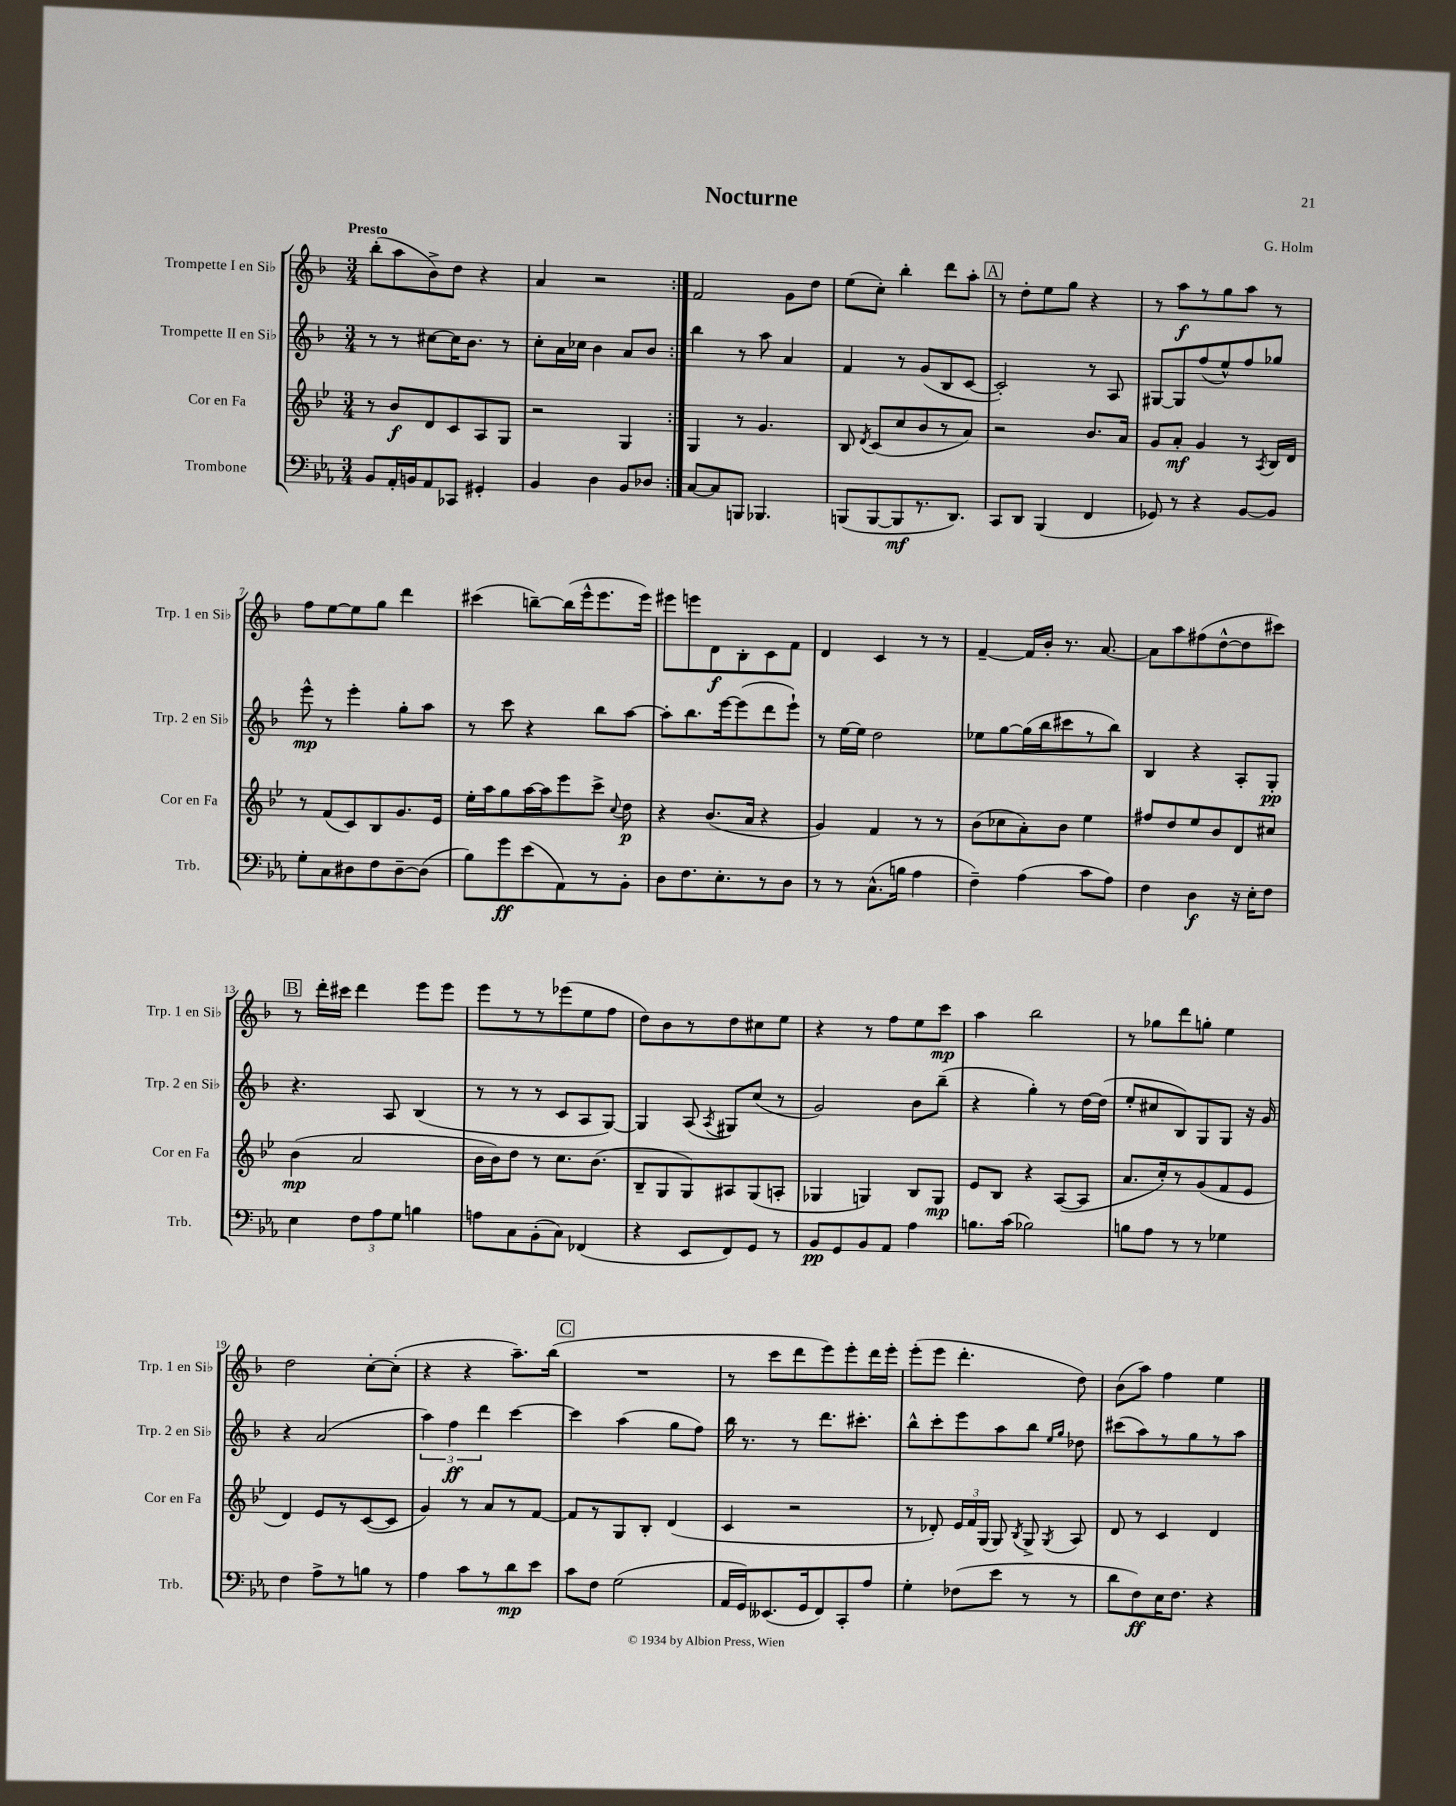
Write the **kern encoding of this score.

**kern	**kern	**kern	**kern
*staff4	*staff3	*staff2	*staff1
*clefF4	*clefG2	*clefG2	*clefG2
*k[b-e-a-]	*k[b-e-]	*k[b-]	*k[b-]
*M3/4	*M3/4	*M3/4	*M3/4
8BB-	8r	8r	(8bb-'
16AA-'	8b-	8r	8aa
16BB	.	.	.
8AA-	8d	[8cc#	8b-^)
8CC-	8c	16cc#]	8dd
.	.	8.b-	.
4GG#'	8A	.	4r
.	8G	8r	.
=	=	=	=
4BB-	2r	8cc'	4a
.	.	16a	.
.	.	16cc-	.
4D	.	4b-	2r
8BB-	4G	8a	.
8D-	.	8b-	.
=:|!	=:|!	=:|!	=:|!
[8C	4G	4bb-	2f
8C]	.	.	.
8BBB	8r	8r	.
4.BBB-	4.g	8aa	.
.	.	4a	8g
.	.	.	8dd
=	=	=	=
(8BBB	8B-	4f	(8ee
.	8qd	.	.
[8BBB	(8c	.	8cc')
8BBB]	8cc	8r	4bb-'
8.r	8b-	(8g	.
.	8r	8B-	8ddd
8.DD)	.	.	.
.	8a)	[8c	8aa'
=	=	=	=
8CC	2r	2c'])	8r
8DD	.	.	8dd'
(4BBB-	.	.	8ee
.	.	.	8gg
4FF	8.b-	8r	4r
.	.	8A	.
.	16a	.	.
=	=	=	=
8GG-)	8g	[8G#	8r
8r	8a'	8G#]	8aa
4r	4g	(8ff	8r
.	.	8ee^^)	8gg
[8BB-	8r	8ff	8aa
.	8qA	.	.
8BB-]	16B-	8gg-	8r
.	16d	.	.
=	=	=	=
8G'	8r	8eee^^	8ff
8C	(8f	8r	[8ee
8D#	8c)	4eee'	8ee]
8F	8B-	.	8gg
[8D#~	8.g	8gg'	4ddd
(8D#]	.	8aa	.
.	16e-	.	.
=	=	=	=
8B-)	16ee-'	8r	(4ccc#
.	16aa	.	.
8g	8gg	8ccc	.
(8e-	[16aa	4r	[8bb~)
.	16aa]	.	.
8AA-)	8eee-	.	(16bb]
.	.	.	16eee^^
8r	8ccc^	8bb-	8.eee
.	8qqcc	.	.
8BB-'	8dd	[8aa	.
.	.	.	16eee)
=	=	=	=
8D	4r	8aa']	8eee#
8.F	.	8.bb-	8eee
.	(8.b-	.	8d
8.E-'	.	[16eee	.
.	.	(8eee]	8B-'
.	16a	.	.
8r	4r	8ddd	8c
8D	.	8eee`)	8f
=	=	=	=
8r	4g)	8r	4d
8r	.	[16ee	.
.	.	16ee]	.
(8.C^^	4f	2dd	4c
16B	.	.	.
4A-	8r	.	8r
.	8r	.	8r
=	=	=	=
4F~)	(8b-	8ee-	[4f~
.	8cc-	[8gg	.
(4A-	8a')	(16gg]	16f]
.	.	16bb-	16b-'
.	8b-	8ccc#	8.r
8c	4ee-	8r	.
.	.	.	[8.a
8A-)	.	8bb-)	.
=	=	=	=
4F	8ff#	4B-	8a]
.	8dd	.	8aa
4D	8ee-	4r	(8ff#
.	8b-	.	[8dd^^
16r	8d	8A'	8dd]
16E-'	.	.	.
8F	8cc#	8G'	8ccc#)
=	=	=	=
4E-	(4b-	4.r	8r
.	.	.	16ddd'
.	.	.	16ccc#
12F	2a	.	4ddd
12A-	.	.	.
.	.	8A	.
12G	.	.	.
4B	.	(4B-	8eee
.	.	.	8eee
=	=	=	=
8A	16b-	8r	8eee
.	16b-)	.	.
8C	8dd	8r	8r
(8BB-'	8r	8r	8r
8C)	8.cc	8c	(8eee-
(4FF-	.	8A	8ee
.	(8.b-	.	.
.	.	[8G)	8ff
=	=	=	=
4r	8B-~	4G]	8dd)
.	8G	.	8b-
8EE-	8G)	(8A	8r
.	.	8qA	.
8FF)	8A#	8G#)	8dd
8GG	(8G	(8cc	8cc#
8r	8A'	8r	8ee
=	=	=	=
8BB-	4G-	2g)	4r
8GG	.	.	.
8BB-	4G)	.	8r
8AA-	.	.	8ff
4A-	8B-	8b-	8ee
.	8G	(8bb-~	8ccc
=	=	=	=
8.B	8e-	4r	4aa
.	8B-	.	.
(16c	.	.	.
2B-)	4r	4gg')	2bb-
.	([8A	8r	.
.	8A]	[16dd	.
.	.	(16dd]	.
=	=	=	=
8B	8.a	8ee'	8r
8A-	.	8cc#	8gg-
.	16cc')	.	.
8r	8r	8B-)	8ddd
8r	(8g	8G	8gg'
4G-	8f	8G	4ee
.	8e-	16r	.
.	.	16g	.
=	=	=	=
4F	4d)	4r	2dd
8A-^	8e-	(2a	.
8r	8r	.	.
8B	([8c	.	[8cc'
8r	8c]	.	(8cc']
=	=	=	=
4A-	4g)	6aa)	4r
.	.	6ff	.
8c	8r	.	4r
.	.	6ddd	.
8r	8a	.	.
8d	8r	[4ccc	8.aa~)
8e-	[8f	.	.
.	.	.	(16bb-
=	=	=	=
8c	8f]	4ccc]	2.r
8F	8r	.	.
(2G	8G	(4aa	.
.	8B-'	.	.
.	(4d	8gg	.
.	.	8ff)	.
=	=	=	=
16AA-	4c	16bb-	8r
16GG)	.	8.r	.
(8.EE--	.	.	8ccc
.	2r	8r	8ddd
16GG	.	.	.
8FF)	.	8.ddd	8eee)
8CC'	.	.	8eee'
.	.	8.ccc#'	.
8A-	.	.	16ddd
.	.	.	16eee'
=	=	=	=
4G'	8r	8bb-^^	(8eee'
.	8d-')	8ccc'	8eee
(8F-	24e-	8eee	4.ddd'
.	24f	.	.
.	(24G	.	.
8e-	8G)	8aa	.
.	8qB-	.	.
8r	8G^	8bb-	.
.	.	16qqee	.
.	8qG	16qqgg	.
8r	8A	8dd-	8dd)
=	=	=	=
8d	8d	(8ccc#	(8b-
8F)	8r	8aa)	8aa)
16E-	4c	8r	4ff
8.F	.	.	.
.	.	8gg	.
4r	4d	8r	4ee
.	.	8aa	.
==	==	==	==
*-	*-	*-	*-
